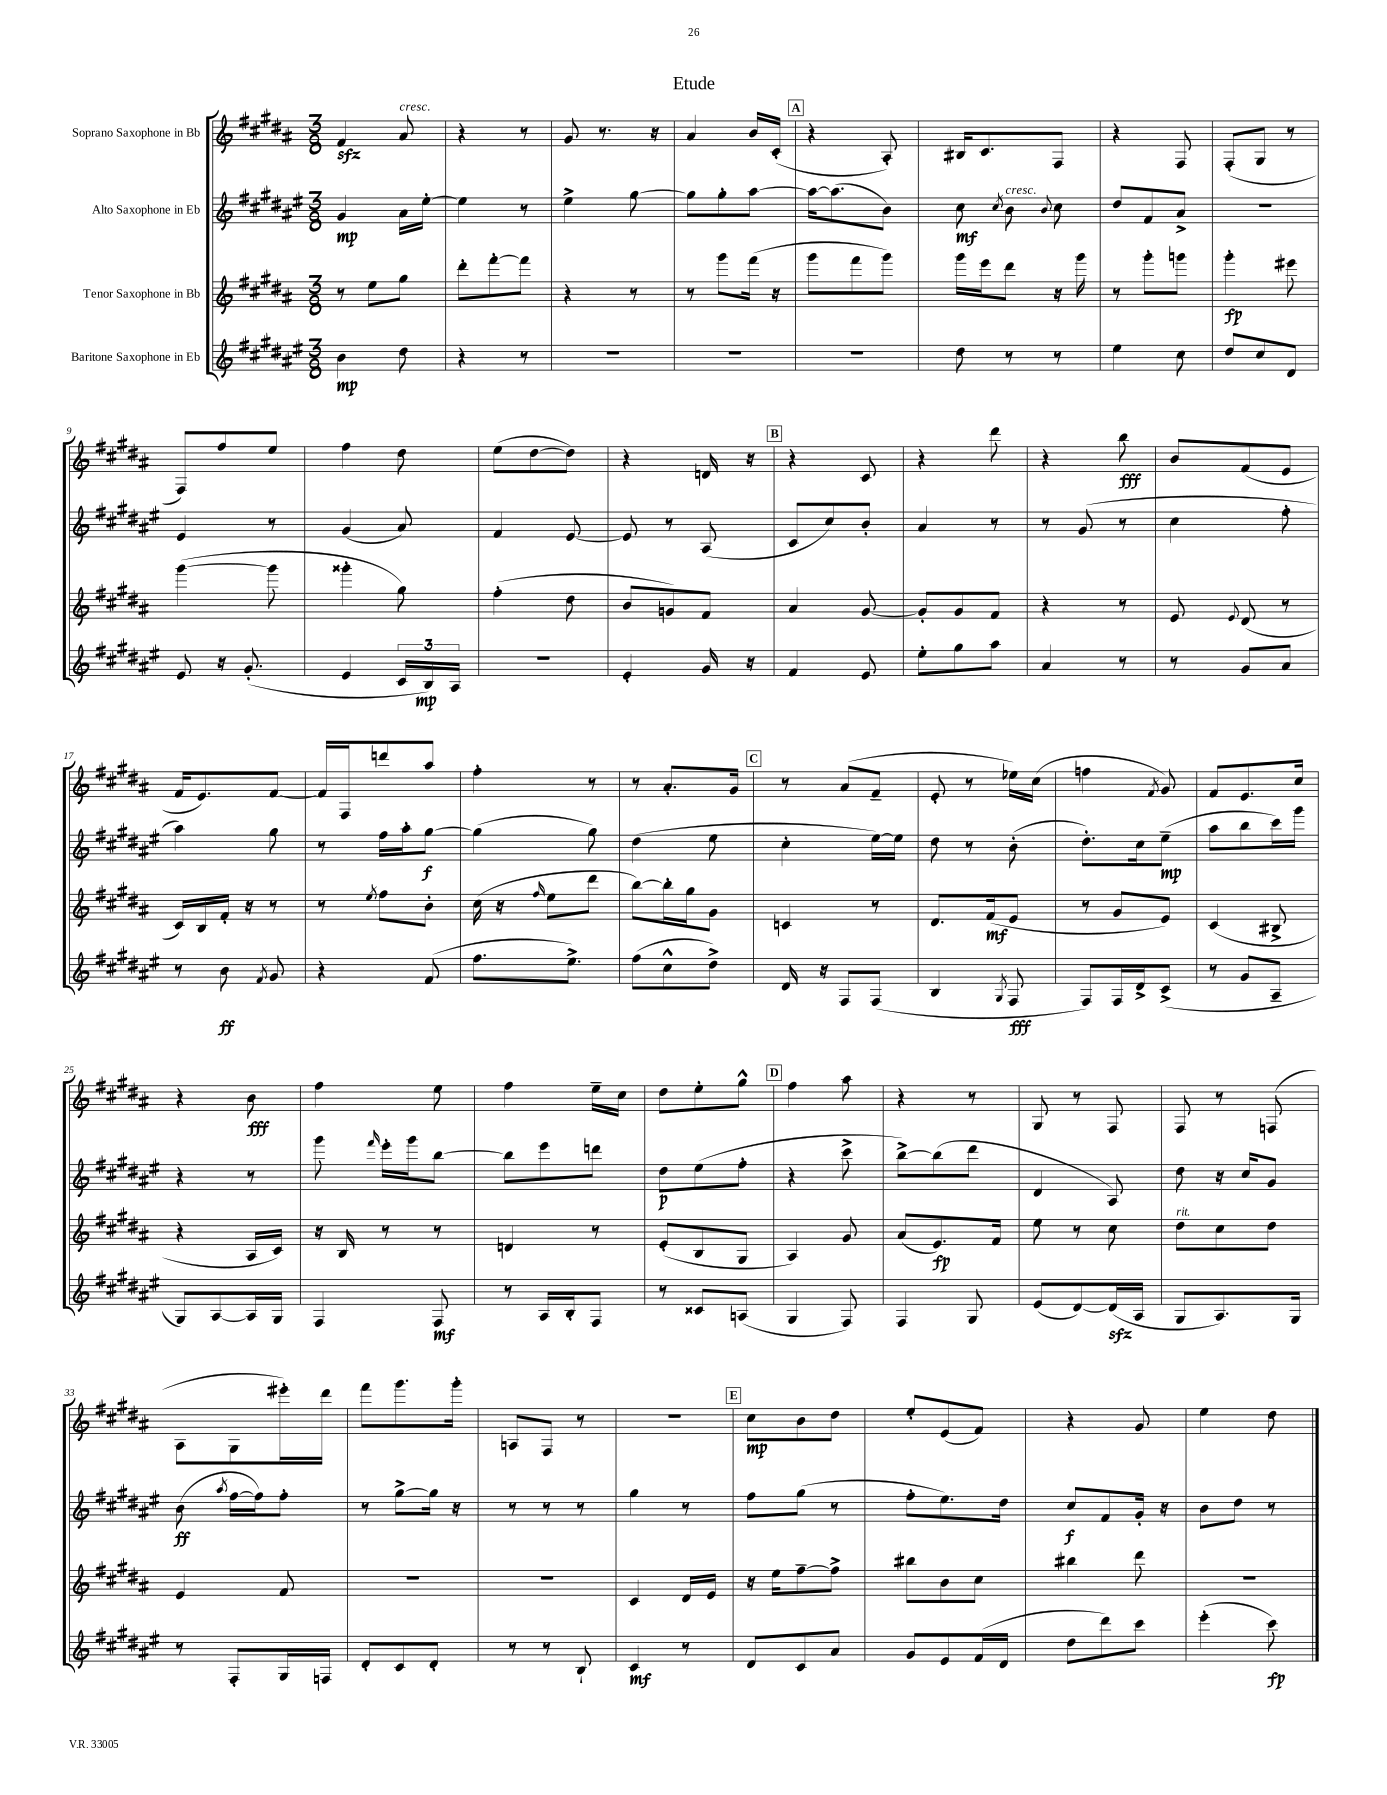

**kern	**kern	**kern	**kern
*staff4	*staff3	*staff2	*staff1
*clefG2	*clefG2	*clefG2	*clefG2
*k[f#c#g#d#a#e#]	*k[f#c#g#d#a#]	*k[f#c#g#d#a#e#]	*k[f#c#g#d#a#]
*M3/8	*M3/8	*M3/8	*M3/8
4b\	8r	4g#/	4f#/
.	8ee\L	.	.
8dd#\	8gg#\J	16a#\LL	8a#/
.	.	[16ee#'\JJ	.
=	=	=	=
4r	8ddd#'\L	4ee#\]	4r
.	[8fff#'\	.	.
8r	8fff#\]J	8r	8r
=	=	=	=
4.r	4r	4ee#^\	8g#/
.	.	.	8.r
.	8r	[8gg#\	.
.	.	.	16r
=	=	=	=
4.r	8r	8gg#\]L	4a#/
.	8ggg#\L	8gg#'\	.
.	(16fff#\Jk	[8aa#\J	16b/LL
.	16r	.	(16c#'/JJ
=	=	=	=
4.r	8ggg#\L	16aa#\_LK	4r
.	.	(8.aa#\]	.
.	8fff#\	.	.
.	8ggg#\J)	8b\J)	8A#'/)
=	=	=	=
8dd#\	16ggg#\LL	8cc#\	16B#/LK
.	16eee\J	.	8.c#/
.	.	8qcc#/	.
8r	8ddd#\J	8b\	.
.	.	8qqb/	.
8r	16r	8cc#\	8F#/J
.	16ggg#\	.	.
=	=	=	=
4ee#\	8r	8dd#/L	4r
.	8ggg#'\L	8f#/	.
8cc#\	8ggg\J	8a#^/J	8F#/
=	=	=	=
8dd#/L	4ggg#'\	4.r	(8F#'/L
8cc#/	.	.	8G#/J
8d#/J	8eee#\	.	8r
=	=	=	=
8e#/	([4ggg#\	4e#/	8F#/L)
16r	.	.	8ff#/
(8.g#'/	.	.	.
.	8ggg#\]	8r	8ee/J
=	=	=	=
4e#/	4ggg##'\	(4g#/	4ff#\
24c#/LL	8gg#\)	8a#/)	8dd#\
24B/)	.	.	.
24A#/JJ	.	.	.
=	=	=	=
4.r	(4ff#'\	4f#/	(8ee\L
.	.	.	[8dd#\
.	8dd#\	[8e#/	8dd#\]J)
=	=	=	=
4e#'/	8b/L	8e#/]	4r
.	8g/)	8r	.
16g#/	8f#/J	(8A#/	16d/
16r	.	.	16r
=	=	=	=
4f#/	4a#/	8c#/L	4r
.	.	8cc#/)	.
8e#/	[8g#/	8b'/J	8c#/
=	=	=	=
8ee#'\L	8g#'/]L	4a#/	4r
8gg#\	8g#/	.	.
8aa#\J	8f#/J	8r	8ddd#\
=	=	=	=
4a#/	4r	8r	4r
.	.	(8g#/	.
8r	8r	8r	8bb\
=	=	=	=
8r	8e/	4cc#\	8b/L
.	8qqe/	.	.
8g#/L	(8d#/	.	(8f#/
8a#/J	8r	8ff#'\	8e/J
=	=	=	=
8r	16c#/LL)	4aa#\)	16f#/LK
.	16B/	.	8.e/)
8b\	16f#'/JJ	.	.
.	16r	.	.
8qf#/	.	.	.
8g#/	8r	8gg#\	[8f#/J
=	=	=	=
4r	8r	8r	16f#/]LL
.	.	.	16F#/J
.	8qee/	.	.
.	8ff#\L	16ff#\LL	8ddd/
.	.	16aa#'\J	.
(8f#/	8b'\J	[8gg#\J	8aa#/J
=	=	=	=
8.ff#\L	(16cc#\	(4gg#\]	4ff#'\
.	16r	.	.
.	16qqff#/	.	.
.	8ee\L	.	.
8.ee#^\J)	.	.	.
.	8ddd#\J	8gg#\)	8r
=	=	=	=
(8ff#\L	[8bb\L)	(4dd#\	8r
8cc#^^\	16bb'\]L	.	8.a#'/L
.	16gg#\J	.	.
8dd#^\J)	8g#\J	8ee#\	.
.	.	.	16g#/Jk
=	=	=	=
16d#/	4c/	4cc#'\	8r
16r	.	.	.
8F#/L	.	.	(8a#/L
(8F#/J	8r	[16ee#\LL)	8f#~/J
.	.	16ee#\]JJ	.
=	=	=	=
4B/	8.d#/L	8dd#\	8e'/
.	.	8r	8r
.	(16f#/k	.	.
8qG#/	.	.	.
8F#/	8e/J	(8b'\	16ee-\LL)
.	.	.	(16cc#\JJ
=	=	=	=
8F#/L)	8r	8.dd#'\L)	4ff\
16F#/L	8g#/L	.	.
16d#^/J	.	16cc#\k	.
.	.	.	8qf#/
(8c#^/J	8e/J)	(8ee#~\J	8g#/)
=	=	=	=
8r	(4c#/	8aa#\L	8f#/L
8g#/L	.	8bb\	8.e/
8A#~/J	8B#^/	16ccc#\L)	.
.	.	16ggg#\JJ	16cc#/Jk
=	=	=	=
8G#/L)	4r	4r	4r
[8A#/	.	.	.
16A#/]L	16A#/LL	8r	8b\
16G#/JJ	16c#/JJ)	.	.
=	=	=	=
4F#/	16r	8ggg#\	4ff#\
.	16B/	.	.
.	.	16qqfff#/	.
.	8r	16eee#'\LL	.
.	.	16ggg#\J	.
8F#/	8r	[8bb\J	8ee\
=	=	=	=
8r	4d/	8bb\]L	4ff#\
16A#/LL	.	8eee#\	.
16B'/J	.	.	.
8F#/J	8r	8ddd\J	16ee~\LL
.	.	.	16cc#\JJ
=	=	=	=
8r	(8e'/L	8dd#\L	8dd#\L
8c##/L	8B/	(8ee#\	8ee'\
(8A/J	8G#/J	8ff#'\J	8gg#^^\J
=	=	=	=
4G#/	4A#/)	4r	4ff#\
8F#/)	8g#/	8ccc#^\	8aa#\
=	=	=	=
4F#/	(8a#/L	[8bb^\L)	4r
.	8.e/)	(8bb\]	.
8G#/	.	8ddd#\J	8r
.	16f#/Jk	.	.
=	=	=	=
(8e#/L	8ee\	4d#/	8G#/
[8d#/)	8r	.	8r
(16d#/]L	8cc#\	8A#/)	8F#/
16A#/JJ	.	.	.
=	=	=	=
8G#/L	8dd#\L	8dd#\	8F#/
8.A#/)	8cc#\	16r	8r
.	.	16cc#/LK	.
.	8dd#\J	8g#/J	(8F/
16G#/Jk	.	.	.
=	=	=	=
8r	4e/	(8b\	8A#\L
.	.	8qaa#/	.
8F#'/L	.	[16ff#\LL	8G#\
.	.	16ff#\]J)	.
16G#/L	8f#/	8ff#'\J	16eee#'\L)
16F/JJ	.	.	16ddd#\JJ
=	=	=	=
8d#'/L	4.r	8r	8fff#\L
8c#/	.	[8gg#^\L	8.ggg#\
8d#'/J	.	16gg#\]Jk	.
.	.	16r	16ggg#'\Jk
=	=	=	=
8r	4.r	8r	8A/L
8r	.	8r	8F#/J
8B`/	.	8r	8r
=	=	=	=
4c#/	4c#/	4gg#\	4.r
8r	16d#/LL	8r	.
.	16e/JJ	.	.
=	=	=	=
8d#/L	16r	8ff#\L	8cc#\L
.	16ee\LK	.	.
8c#/	[8ff#~\	(8gg#\J	8b\
8a#/J	8ff#^\]J	8r	8dd#\J
=	=	=	=
8g#/L	8bb#\L	8ff#'\L	8ee'/L
8e#/	8b\	8.ee#\)	(8e/
(16f#/L	8cc#\J	.	8f#/J)
16d#/JJ	.	16dd#\Jk	.
=	=	=	=
8dd#\L	4bb#\	8cc#/L	4r
8ddd#\)	.	8f#/	.
8ccc#\J	8ddd#\	16g#'/Jk	8g#/
.	.	16r	.
=	=	=	=
(4eee#'\	4.r	8b\L	4ee\
.	.	8dd#\J	.
8ccc#\)	.	8r	8dd#\
==	==	==	==
*-	*-	*-	*-
